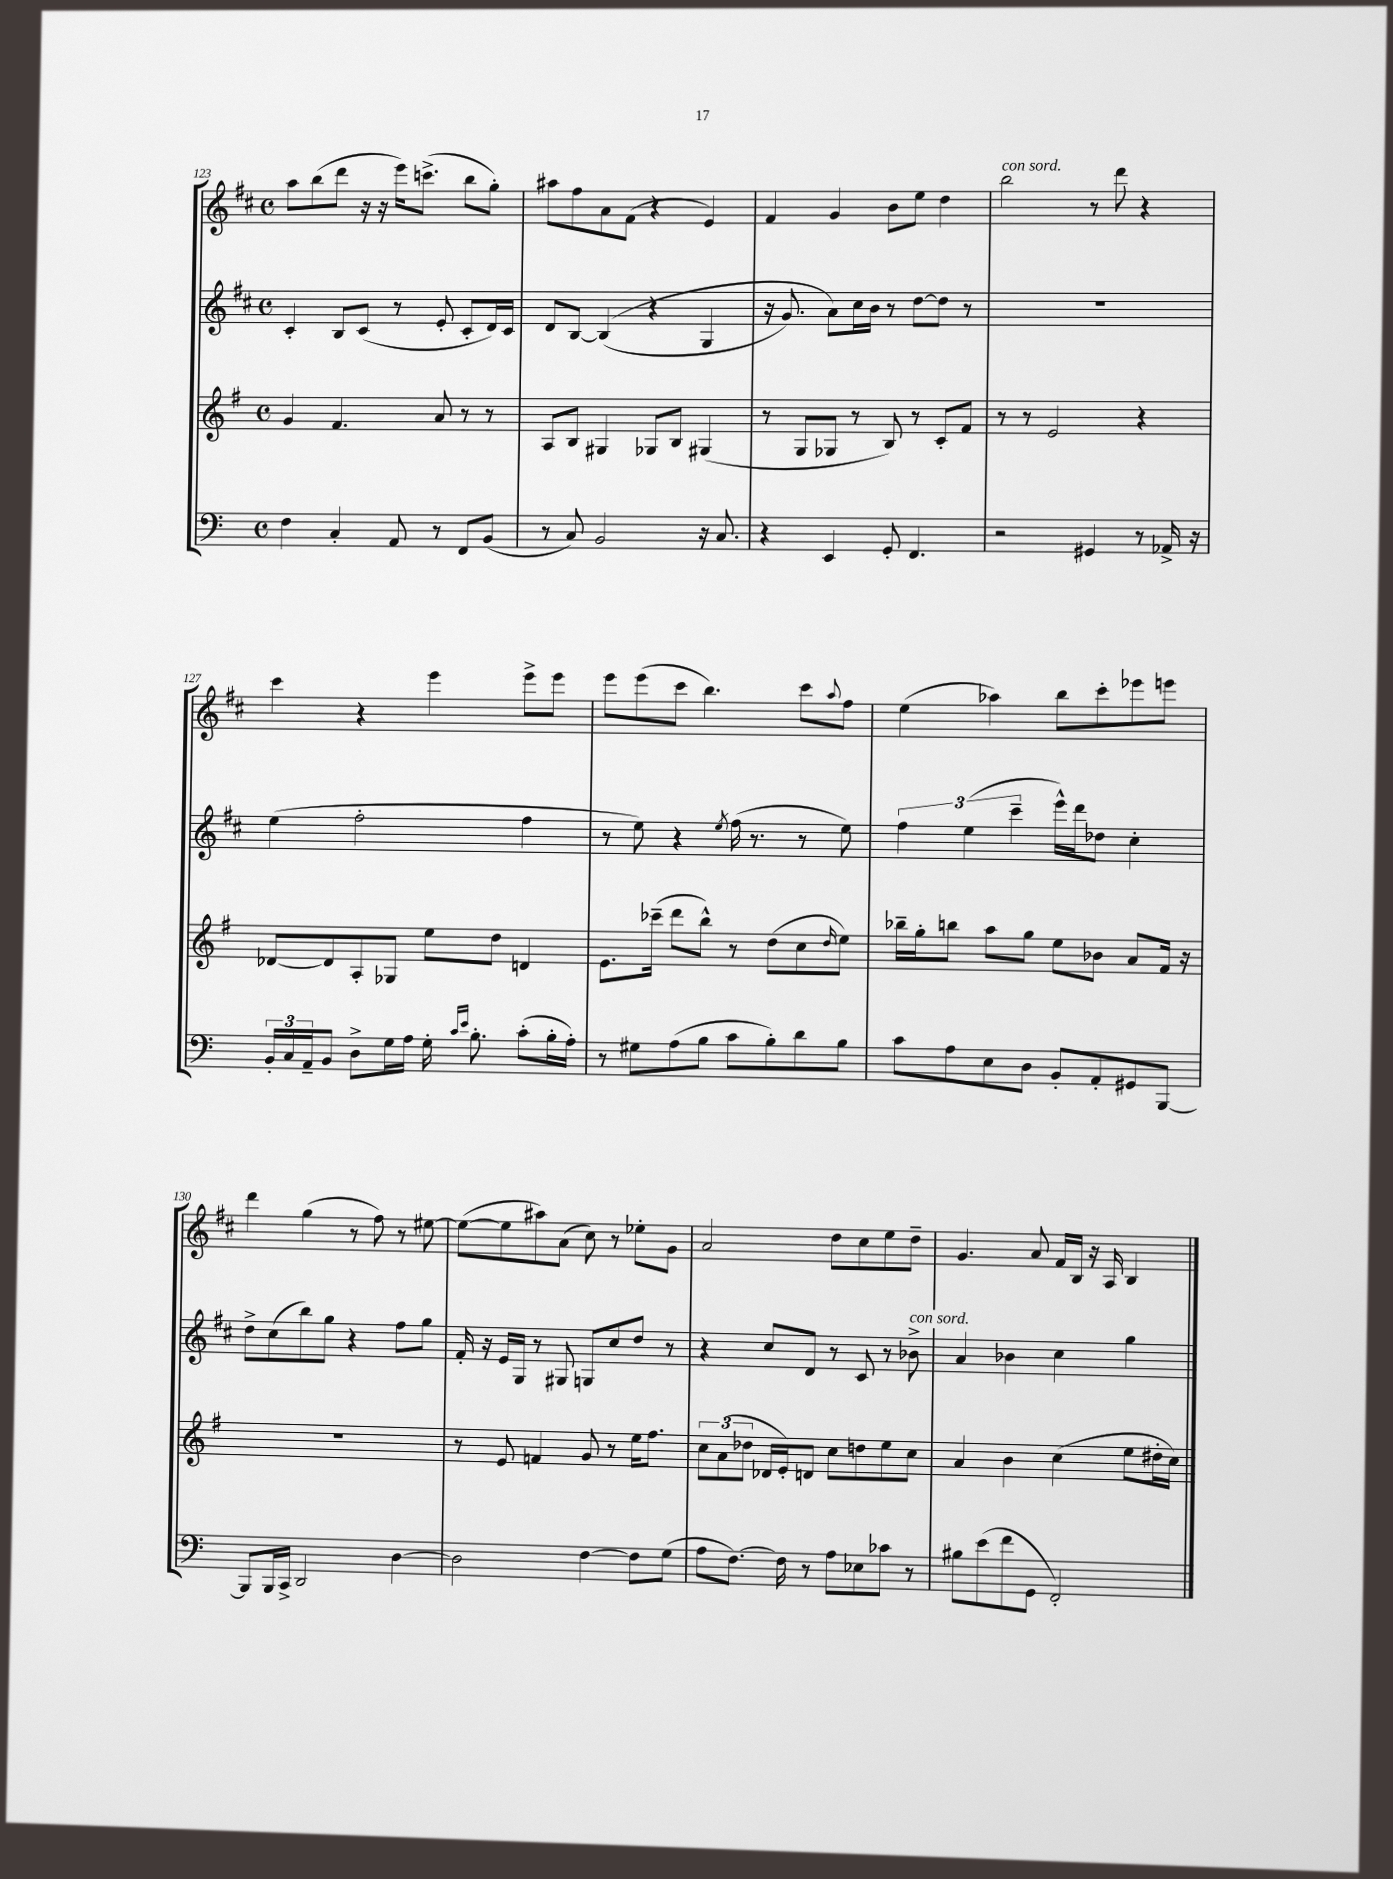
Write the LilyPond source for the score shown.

<<
\new StaffGroup <<
\new Staff = "s0" {
    \clef treble \key d \major \defaultTimeSignature \time 4/4
    a''8 b''8( d'''8 r16 r16 e'''16) c'''8.->( b''8 g''8-.) |
    ais''8 fis''8 a'8 fis'8( r4 e'4) |
    fis'4 g'4 b'8 e''8 d''4 |
    b''2^\markup { \italic "con sord." } r8 d'''8 r4 |
    cis'''4 r4 e'''4 e'''8-> e'''8 |
    e'''8 e'''8( cis'''8 b''4.) cis'''8 \appoggiatura { a''8 } fis''8 |
    e''4( aes''4) b''8 cis'''8-. ees'''8 e'''8 |
    d'''4 g''4( r8 fis''8) r8 eis''8~ |
    eis''8~( eis''8 ais''8) a'8( cis''8) r8 ees''8-. g'8 |
    a'2 d''8 cis''8 e''8 d''8-- |
    g'4. a'8 fis'16 b16 r16 a16 b4 \bar "|." |
}
\new Staff = "s1" {
    \clef treble \key d \major \defaultTimeSignature \time 4/4
    cis'4-. b8 cis'8( r8 e'8-. cis'8-. d'16) cis'16 |
    d'8 b8~ b4(\( r4 g4 |
    r16 g'8.) a'8\) cis''16 b'16 r8 d''8~ d''8 r8 |
    R1 |
    e''4( fis''2-. fis''4 |
    r8 e''8) r4 \acciaccatura { e''8 } fis''16( r8. r8 e''8) |
    \tuplet 3/2 { fis''4 e''4( cis'''4-- } e'''16-^) d'''16 des''8 cis''4-. |
    d''8-> cis''8( b''8) g''8 r4 fis''8 g''8 |
    fis'16-. r16 e'16 g16 r8 gis8 g8 cis''8 d''8 r8 |
    r4 cis''8 d'8 r8 cis'8 r8 bes'8->^\markup { \italic "con sord." } |
    a'4 bes'4 cis''4 g''4 \bar "|." |
}
\new Staff = "s2" {
    \clef treble \key g \major \defaultTimeSignature \time 4/4
    g'4 fis'4. a'8 r8 r8 |
    a8 b8 gis4 ges8 b8 gis4( |
    r8 g8 ges8 r8 b8) r8 c'8-. fis'8 |
    r8 r8 e'2 r4 |
    des'8~ des'8 a8-. ges8 e''8 d''8 d'4 |
    e'8. ces'''16--( d'''8 b''8-^) r8 d''8( c''8 \grace { d''16 } e''8) |
    bes''16-- g''16-. b''8 a''8 g''8 e''8 bes'8 a'8 fis'16 r16 |
    r1 |
    r8 e'8 f'4 g'8 r8 e''16 fis''8. |
    \tuplet 3/2 { c''8 a'8( des''8 } des'16 e'16-.) d'8 c''8 d''8 e''8 c''8 |
    a'4 b'4 c''4( e''8 dis''16-. c''16) \bar "|." |
}
\new Staff = "s3" {
    \clef bass \key c \major \defaultTimeSignature \time 4/4
    f4 c4-. a,8 r8 f,8 b,8( |
    r8 c8) b,2 r16 c8. |
    r4 e,4 g,8-. f,4. |
    r2 gis,4 r8 aes,16-> r16 |
    \tuplet 3/2 { b,16-. c16 a,16-- } b,8 d8-> g16 a16 g16-. \grace { c'16 e'16 } b8.-. c'8-.( b16-. a16-.) |
    r8 gis8 a8( b8 c'8 b8-.) d'8 b8 |
    c'8 a8 e8 d8 b,8-. a,8-. gis,8 b,,8~ |
    b,,8 b,,16 c,16-> d,2 d4~ |
    d2 f4~ f8 g8( |
    a8 f8.~) f16 r8 a8 ees8 ces'8 r8 |
    bis8 e'8( f'8 g,8 f,2-.) \bar "|." |
}
>>
>>
\layout { \context { \Score currentBarNumber = #123 } }
